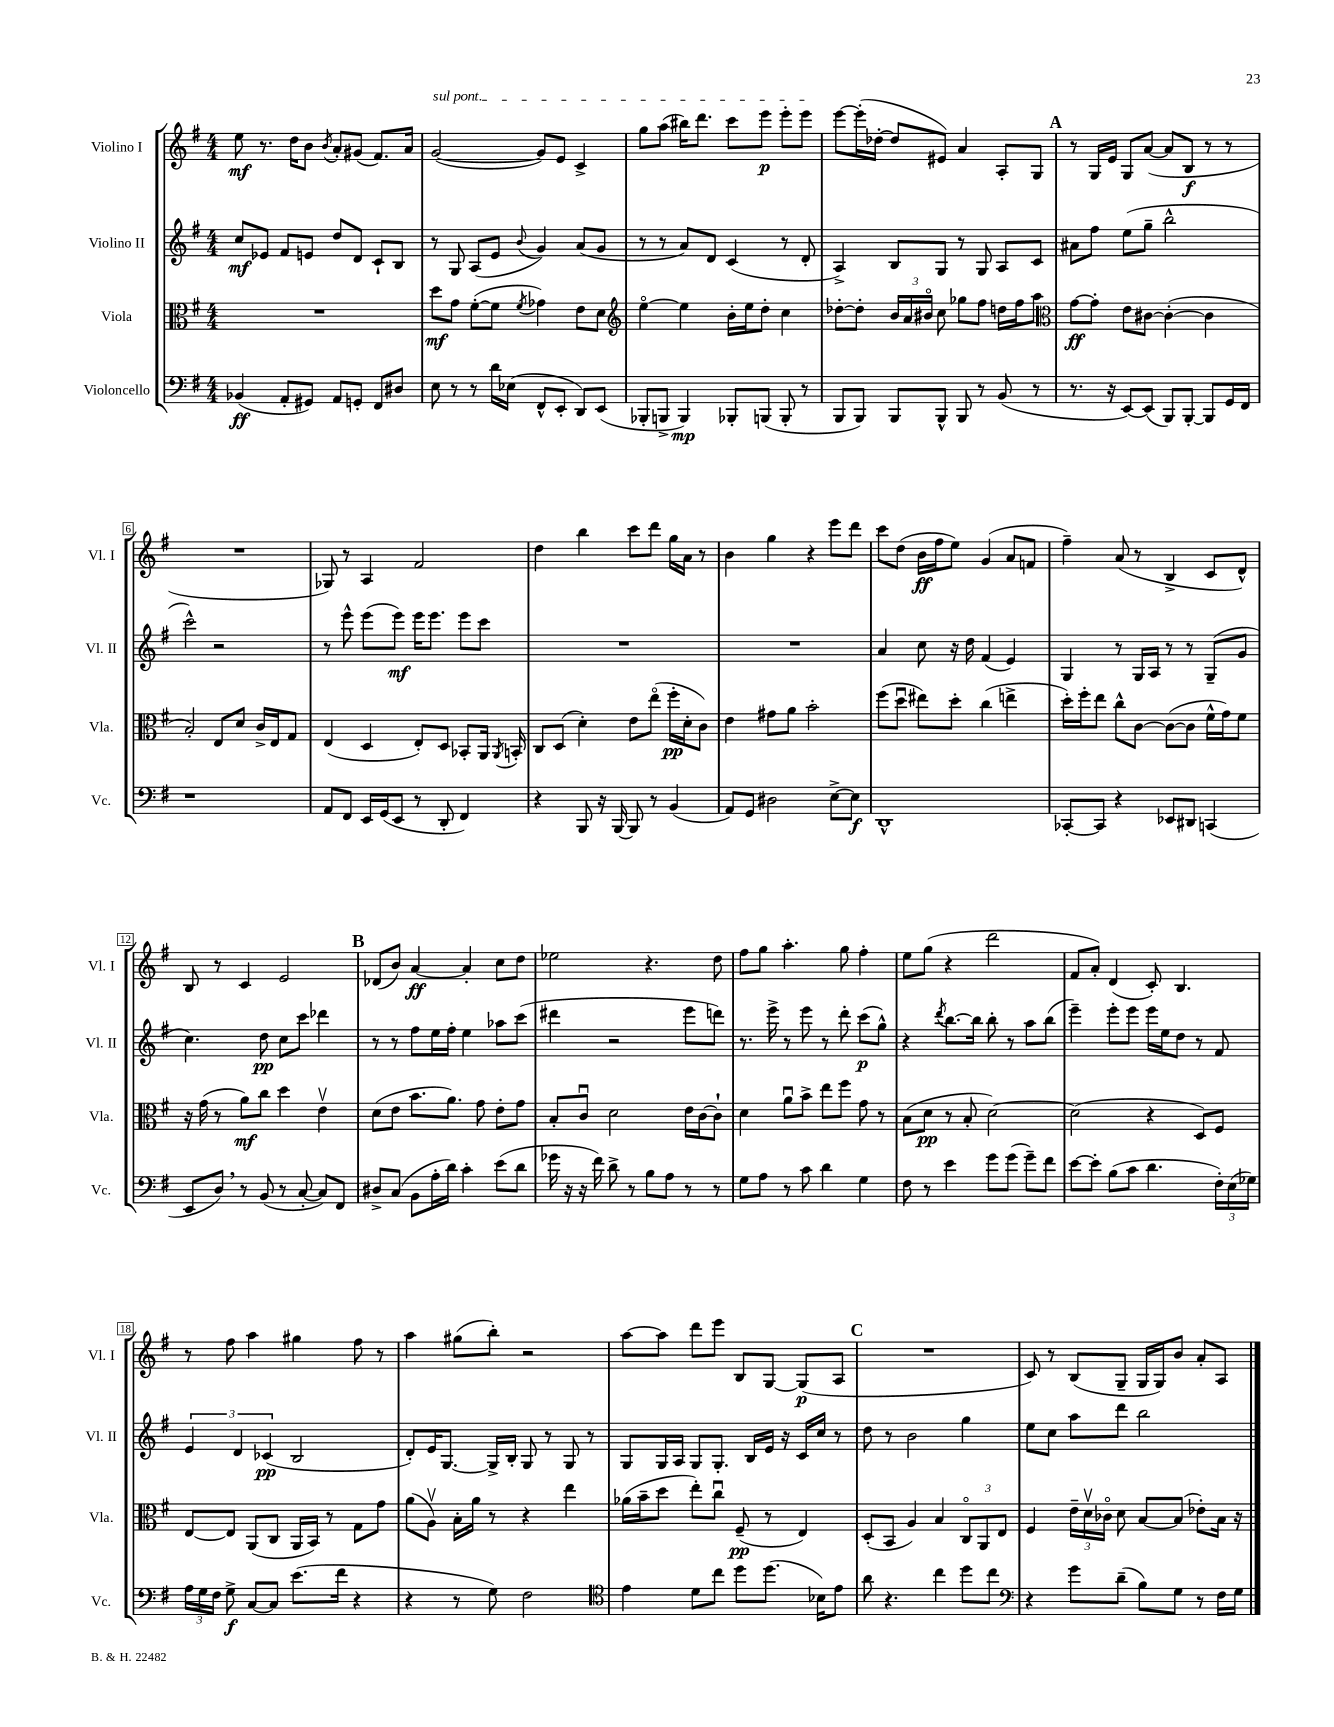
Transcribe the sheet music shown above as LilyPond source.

<<
\new StaffGroup <<
\new Staff = "s0" \with { instrumentName = "Violino I" shortInstrumentName = "Vl. I" } {
    \clef treble \key g \major \numericTimeSignature \time 4/4
    \autoBeamOff e''8\mf r8. d''16[ b'8] \acciaccatura { b'8 } a'8[-. gis'8]( fis'8.[) a'16] |
    \once \override TextSpanner.bound-details.left.text = \markup { \italic "sul pont." } g'2~\startTextSpan( g'8[) e'8] c'4-> |
    g''8[ a''8]( bis''16[) d'''8.] c'''8[ e'''8]\p e'''8[-. e'''8]\stopTextSpan |
    e'''8[~ e'''16-.( des''16]~-. des''8[ eis'8]) a'4 a8[-. g8] |
    \mark \markup { \bold "A" } r8 g16[ e'16] g8[ a'8]~( a'8[ b8]\f r8 r8 |
    R1 |
    ges8) r8 a4 fis'2 |
    d''4 b''4 c'''8[ d'''8] g''16[ a'16] r8 |
    b'4 g''4 r4 e'''8[ d'''8] |
    c'''8[ d''8]( b'16[\ff fis''16 e''8]) g'4( a'8[ f'8] |
    fis''4--) a'8( r8 b4-> c'8[ d'8]-^) |
    b8 r8 c'4 e'2 |
    \mark \markup { \bold "B" } des'8[( b'8]) a'4~\ff a'4-. c''8[ d''8] |
    ees''2 r4. d''8 |
    fis''8[ g''8] a''4.-. g''8 fis''4-. |
    e''8[ g''8]( r4 d'''2 |
    fis'8[ a'8]-.) d'4( c'8-.) b4. |
    r8 fis''8 a''4 gis''4 fis''8 r8 |
    a''4 gis''8[( b''8]-.) r2 |
    a''8[~ a''8] d'''8[ e'''8] b8[ g8]~ g8[\p( a8] |
    \mark \markup { \bold "C" } R1 |
    c'8) r8 b8[( g8]-- g16[ g16) b'8] a'8[-. a8] \bar "|." |
}
\new Staff = "s1" \with { instrumentName = "Violino II" shortInstrumentName = "Vl. II" } {
    \clef treble \key g \major \numericTimeSignature \time 4/4
    \autoBeamOff c''8[\mf ees'8] fis'8[ e'8] d''8[ d'8] c'8[-! b8] |
    r8 g8 a8[( e'8] \appoggiatura { b'8 } g'4) a'8[( g'8] |
    r8 r8 a'8[) d'8] c'4( r8 d'8-. |
    a4->) b8[ g8] r8 g8 a8[ c'8] |
    \mark \markup { \bold "A" } ais'8[ fis''8] e''8[( g''8]-- b''2-^ |
    c'''2-^) r2 |
    r8 e'''8-^ e'''8[( e'''8]\mf) e'''16[ e'''8.] e'''8[ c'''8] |
    R1 |
    R1 |
    a'4 c''8 r16 d''16 fis'4( e'4) |
    g4 r8 g16[ a16] r8 r8 g8[--( g'8] |
    c''4.) d''8\pp c''8[ c'''8] des'''4 |
    \mark \markup { \bold "B" } r8 r8 fis''8[ e''16 fis''16]-. e''4 aes''8[ c'''8]( |
    dis'''4 r2 e'''8[ d'''8]) |
    r8. e'''16-> r8 e'''8 r8 d'''8-. c'''8[\p( g''8]-^) |
    r4 \acciaccatura { d'''8 } b''8.[~ b''16] b''8-. r8 a''8[ b''8]( |
    e'''4--) e'''8[-. e'''8] e'''16[ e''16 d''8] r8 fis'8 |
    \tuplet 3/2 { e'4 d'4 ces'4\pp( } b2 |
    d'8[-.) e'16 g8.]~ g16[-> b16]-. g8 r8 g8 r8 |
    g8[ g16 a16] g8[ g8.]-. b16[ e'16] r16 c'16[ c''16] r8 |
    \mark \markup { \bold "C" } d''8 r8 b'2 g''4 |
    e''8[ c''8] a''8[ d'''8] b''2 \bar "|." |
}
\new Staff = "s2" \with { instrumentName = "Viola" shortInstrumentName = "Vla." } {
    \clef alto \key g \major \numericTimeSignature \time 4/4
    \autoBeamOff R1 |
    d''8[\mf g'8] fis'8[~-.( fis'8] \acciaccatura { fis'8 } ges'4) e'8[ d'8] |
    \clef treble e''4~\flageolet e''4 b'16[-. e''16 d''8]-. c''4 |
    des''8[~-. des''8]-. \tuplet 3/2 { b'16[ a'16 bis'16]\flageolet } c''8 ges''8[ fis''8] d''16[ fis''16 a''8] |
    \mark \markup { \bold "A" } \clef alto g'8[~\ff g'8]-. e'8[ cis'8]~ cis'4~-.( cis'4 |
    b2-.) e8[ d'8] c'16[-> e16 g8] |
    e4( d4 e8[-.) d8] bes,8[-. a,16] \acciaccatura { a,8 } b,16-. |
    c8[ d8]( d'4-.) e'8[ e''8]\flageolet( fis''16[-.\pp d'16-. c'8]) |
    e'4 gis'8[ a'8] b'2-. |
    fis''8[( d''8]\downbow eis''8[) d''8]-. c''4( e''4-> |
    d''16[-.) fis''16-. e''8] c''8[-^ c'8]~ c'8[~( c'8] fis'16[-^ g'16) fis'8] |
    r16 g'16( r8 a'8[\mf) c''8] d''4 e'4\upbow |
    \mark \markup { \bold "B" } d'8[( e'8] b'8.[ a'8.]) g'8 e'8[-. g'8] |
    b8[-. c'8]\downbow d'2 e'16[ c'16~ c'8]-! |
    d'4 a'8[\downbow b'8]-> e''8[ fis''8] g'8 r8 |
    b8[( d'8]\pp r8 b8-. d'2~) |
    d'2( r4 d8[) fis8] |
    e8[~ e8] a,8[( c8] a,16[ b,16]) r8 g8[ g'8] |
    a'8[( a8]\upbow) b16[-. a'16] r8 r4 e''4 |
    aes'16[( b'16-- d''8] e''8[-.) c''8]\downbow fis8--\pp( r8 e4) |
    \mark \markup { \bold "C" } d8[-.( b,8] a4) b4 \tuplet 3/2 { c8[\flageolet a,8 e8] } |
    fis4 \tuplet 3/2 { e'16[-- d'16\upbow ces'16]\flageolet } d'8 b8[~ b8]( ees'8[-.) b16] r16 \bar "|." |
}
\new Staff = "s3" \with { instrumentName = "Violoncello" shortInstrumentName = "Vc." } {
    \clef bass \key g \major \numericTimeSignature \time 4/4
    \autoBeamOff bes,4\ff( a,8[-. gis,8]) a,8[ g,8]-. fis,8[ dis8] |
    e8 r8 r8 d'16[ ees16]( fis,8[-^ e,8]-. d,8[) e,8]( |
    bes,,8[-. b,,8]-> b,,4\mp) bes,,8[-. b,,8]( b,,8-. r8 |
    b,,8[ b,,8]) b,,8[ b,,8]-^ b,,8 r8 b,8( r8 |
    \mark \markup { \bold "A" } r8. r16 e,8[~) e,8]( b,,8[) b,,8]~-. b,,8[ g,16 fis,16] |
    r1 |
    a,8[ fis,8] e,16[ g,16( e,8] r8 d,8-. fis,4) |
    r4 b,,8 r16 b,,16~ b,,8 r8 b,4( |
    a,8[) g,8] dis2 e8[~-> e8]\f |
    d,1-^ |
    ces,8[~-. ces,8] r4 ees,8[ dis,8] c,4( |
    e,8[ d8]) \breathe r8 b,8( r8 c8~-. c8[) fis,8] |
    \mark \markup { \bold "B" } dis8[-> c8]( b,8[ a16-. d'16]) c'4-. e'8[( d'8] |
    ges'16 r16 r16 fis'16) d'8-> r8 b8[ a8] r8 r8 |
    g8[ a8] r8 c'8 d'4 g4 |
    fis8 r8 e'4 g'8[ g'8]( g'8[--) fis'8] |
    e'8[~ e'8]-. b8[( c'8] d'4. \tuplet 3/2 { fis16[-.) e16( ges16]) } |
    \tuplet 3/2 { a16[ g16 fis16] } g8->\f c8[~ c8] e'8.[( fis'16] r4 |
    r4 r8 g8) fis2 |
    \clef tenor e'4 d'8[ c''8] d''8[ d''8.]( bes16[) e'8] |
    \mark \markup { \bold "C" } a'8 r4. c''4 d''8[ c''8] |
    \clef bass r4 g'8[ d'8]--( b8[) g8] r8 fis16[ g16] \bar "|." |
}
>>
>>
\layout { \context { \Score \override BarNumber.stencil = #(make-stencil-boxer 0.1 0.3 ly:text-interface::print) } }
